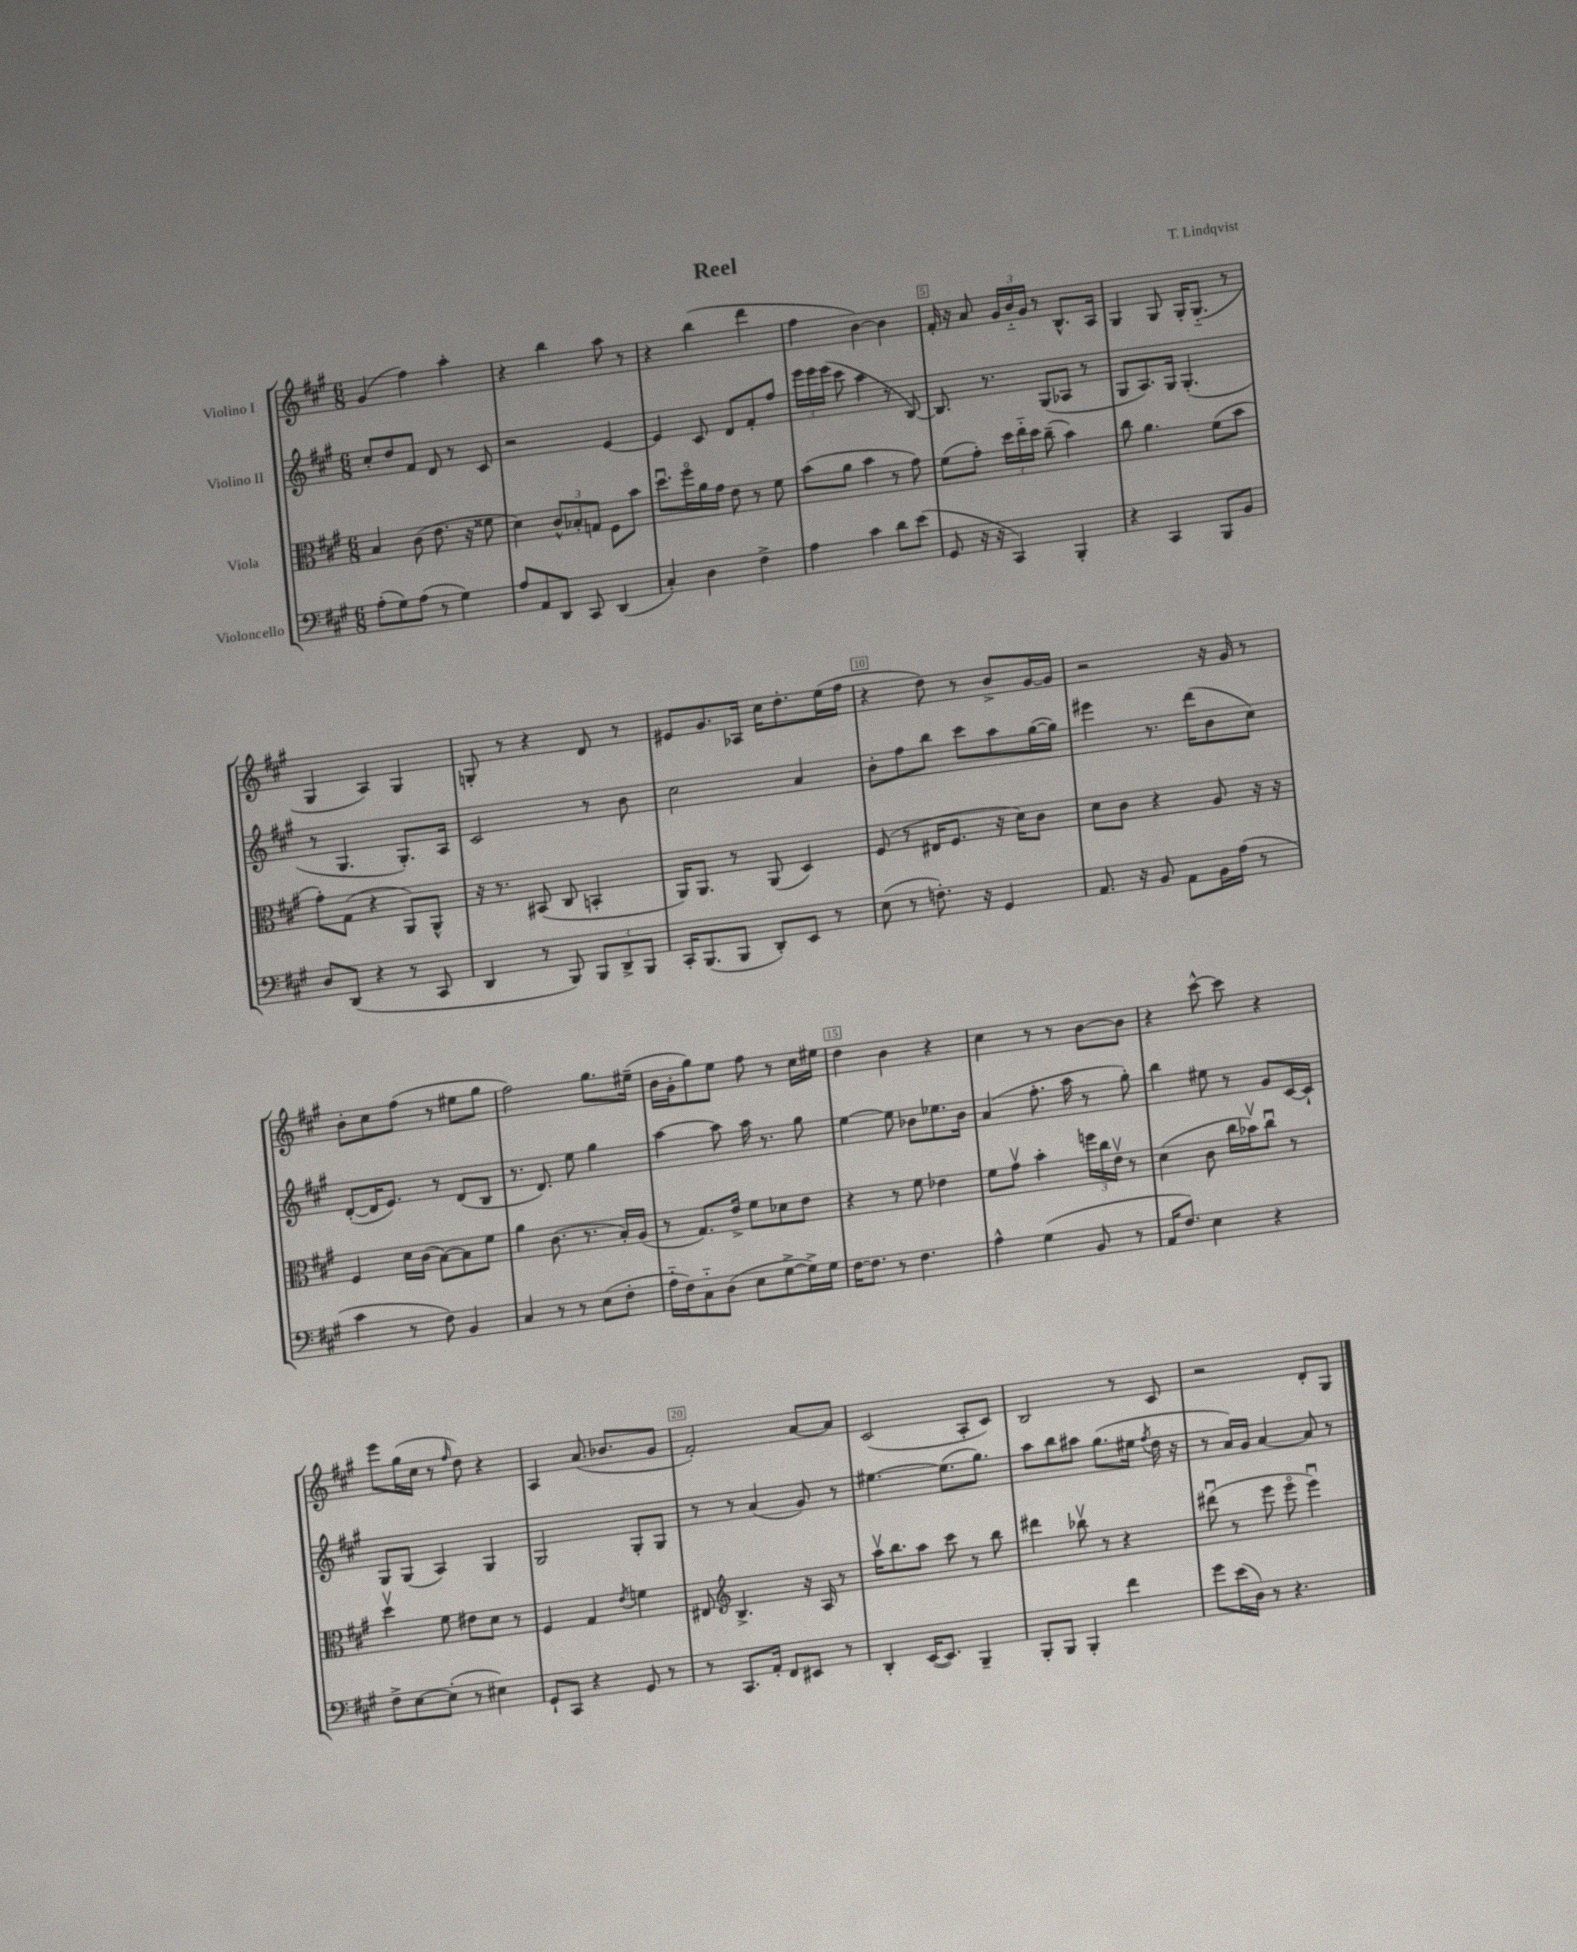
\header { title = "Reel" composer = "T. Lindqvist" }
<<
\new StaffGroup <<
\new Staff = "s0" \with { instrumentName = "Violino I" } {
    \clef treble \key a \major \numericTimeSignature \time 6/8
    \autoBeamOff gis'4( fis''4) a''4-. |
    r4 b''4 a''8 r8 |
    r4 b''4( d'''4 |
    fis''4 b'4~) b'4 |
    fis'16-. r16 a'8 \tuplet 3/2 { gis'16[ b'16-_ gis'16] } r8 b8.[-^ a16] |
    gis4 gis8 gis16[-. gis8.]-_( r8 |
    gis4 a4) gis4 |
    g8-. r8 r4 d'8 r8 |
    eis'8[ gis'8. aes16] cis''16[ d''8.-. e''16( fis''16] |
    r4 d''8) r8 b'8[-> gis'16~ gis'16] |
    r2 r16 gis'16 r8 |
    b'8[-. cis''8 fis''8]( r8 eis''8[ gis''8] |
    fis''2) gis''8.[ eis''16]--( |
    b'16[ gis'16-. gis''8) e''8] fis''8 r8 cis''16[ eis''16] |
    d''4 b'4 r4 |
    cis''4 r8 r8 b'8[~ b'8] |
    r4 cis'''8~-^ cis'''8 r4 |
    e'''8[ gis''16( cis''16] r8 \grace { fis''16 } d''8) r4 |
    a4 a'8.( bes'8.[ gis'8] |
    fis'2-.) a'8[~ a'8] |
    cis'2( a8[-. cis'8]) |
    b2 r8 cis'8 |
    r2 d'8[-. gis8] \bar "|." |
}
\new Staff = "s1" \with { instrumentName = "Violino II" } {
    \clef treble \key a \major \numericTimeSignature \time 6/8
    \autoBeamOff cis''8[-. d''8 fis'8] d'8 r8 cis'8 |
    r2 e'4~ |
    e'4 cis'8 d'8[ fis'8-. fis''8] |
    \tuplet 3/2 { e'''16[ e'''16 e'''16]( } cis'''8 a''4 r8 b8~) |
    b8. r8. gis8[( aes8] r8 |
    gis8[ a8.) gis16] gis4.-.( |
    r8 gis4. gis8.[-.) a16] |
    cis'2 r8 b'8 |
    cis''2 a'4 |
    b'8[-. fis''8 b''8] cis'''8[ a''8 gis''16~( gis''16]) |
    eis'''4 r8. d'''16[( b'8 cis''8]) |
    d'8[~-.( d'16 e'8.]) r8 d'8[( b8] |
    r8. d'8.) e''8 gis''4 |
    a''4~ a''8 a''16 r8. gis''8 |
    e''4~ e''8 bes'8[ ees''8. bes'16] |
    a'4( fis''8.-. a''16 r8 gis''8-.) |
    b''4 eis''8 r8 gis'8[ cis'16~ cis'16]-! |
    gis8[ gis8]( a4) gis4 |
    gis2 gis8[-. gis8] |
    r8 r8 a'4( gis'8) r8 |
    eis''4.~ eis''8.[( gis''8.]) |
    a''8[ b''8 ais''8] gis''8.[( eis''16] \acciaccatura { fis''8 } d''16 r16 |
    r8 a'16[) gis'16] a'4~ a'8 r8 \bar "|." |
}
\new Staff = "s2" \with { instrumentName = "Viola" } {
    \clef alto \key a \major \numericTimeSignature \time 6/8
    \autoBeamOff b4 cis'8( e'8. r16 fisis'8 |
    d'4) \tuplet 3/2 { cis'8[-^ bes8-. g8] } fis8[ b'8] |
    d''8.[\downbow fis''16\flageolet a'16 gis'16] e'8 r8 fis'8 |
    b'8[( a'8] b'4 r8 gis'8) |
    fis'8[( gis'8]-.) \tuplet 3/2 { d''16[ e''16-_ d''16] } cis''8--( b'4) |
    cis''8 a'4. fis'8[( b'8] |
    gis'8[-.) gis8]( r4 a,8[) a,8]-^ |
    r16 r8. bis,8( cis8 b,4-. |
    a,16[) a,8.] r8 a,8( d4) |
    fis8( r8 eis16[ fis8.] r16 d'16[) cis'8] |
    d'8[ cis'8] r4 a8 r16 r16 |
    fis4 d'16[ cis'16]( b8[~) b8 fis'8] |
    a'4 cis'8.( r8. b16[-.) a16]( |
    r8 gis8.[) e'16]-> fis'8[ des'8 e'8] |
    r4 r8 fis'8 ees'4 |
    fis'8[ gis'8]\upbow b'4-. \tuplet 3/2 { f''16[ cis''16 e'16]\upbow } r8 |
    d'4( cis'8 cis''16[ bes'16\upbow) cis''8]\downbow r8 |
    d''4\upbow fis'8 eis'8[ d'8] r8 |
    fis4 gis4 \acciaccatura { e'8 } f'4 |
    eis8 \clef treble b4.-> r16 a16 r8 |
    a''16[\upbow b''8. a''8] cis'''8 r8 b''8 |
    dis'''4 bes''8\upbow r8 r4 |
    dis'''8\downbow( r8 e'''8 e'''8\flageolet e'''4\downbow) \bar "|." |
}
\new Staff = "s3" \with { instrumentName = "Violoncello" } {
    \clef bass \key a \major \numericTimeSignature \time 6/8
    \autoBeamOff a8[-.( gis8) a8]( r8 gis4) |
    a8[ a,8 d,8] cis,8 d,4( |
    cis4-.) d4 fis4-> |
    a4 cis'4 d'8[ e'8]( |
    gis,8 r16 r16 cis,4) b,,4-. |
    r4 cis,4 b,,8[ b,8] |
    d8[ d,8]( r4 r8 cis,8 |
    d,4 r8 b,,8) \tuplet 3/2 { b,,8[ d,8-> b,,8] } |
    cis,16[-. b,,8.( b,,8] d,8[-.) e,8] r8 |
    e8( r8 f8.-.) r16 gis,4 |
    a,8. r16 b,8 a,8[ b,16 a16]( r8 |
    cis'4 r8 fis8) b,4 |
    cis4 r8 r8 e8[( fis8]-. |
    a16[-_ fis16) cis8-_ d8]( e8[ gis8~-> gis16->) gis16] |
    fis16[~ fis8.] r8 fis4. |
    a4-^ gis4( b,8 r8 |
    a,16[ fis8.]) e4 r4 |
    fis8[-> e8~ e8]-.( r8 eis4) |
    gis,8[-! cis,8] r4 gis,8 r8 |
    r8 cis,8.[ a,16]-. fis,8[ eis,8] r8 |
    d,4-. e,16[~( e,8.]) b,,4-- |
    b,,8[-. b,,8] b,,4-. fis'4 |
    gis'8[ e'16( d16]) r8 r4. \bar "|." |
}
>>
>>
\layout { \context { \Score \override BarNumber.break-visibility = ##(#f #t #t) barNumberVisibility = #(every-nth-bar-number-visible 5) \override BarNumber.stencil = #(make-stencil-boxer 0.1 0.3 ly:text-interface::print) } }
